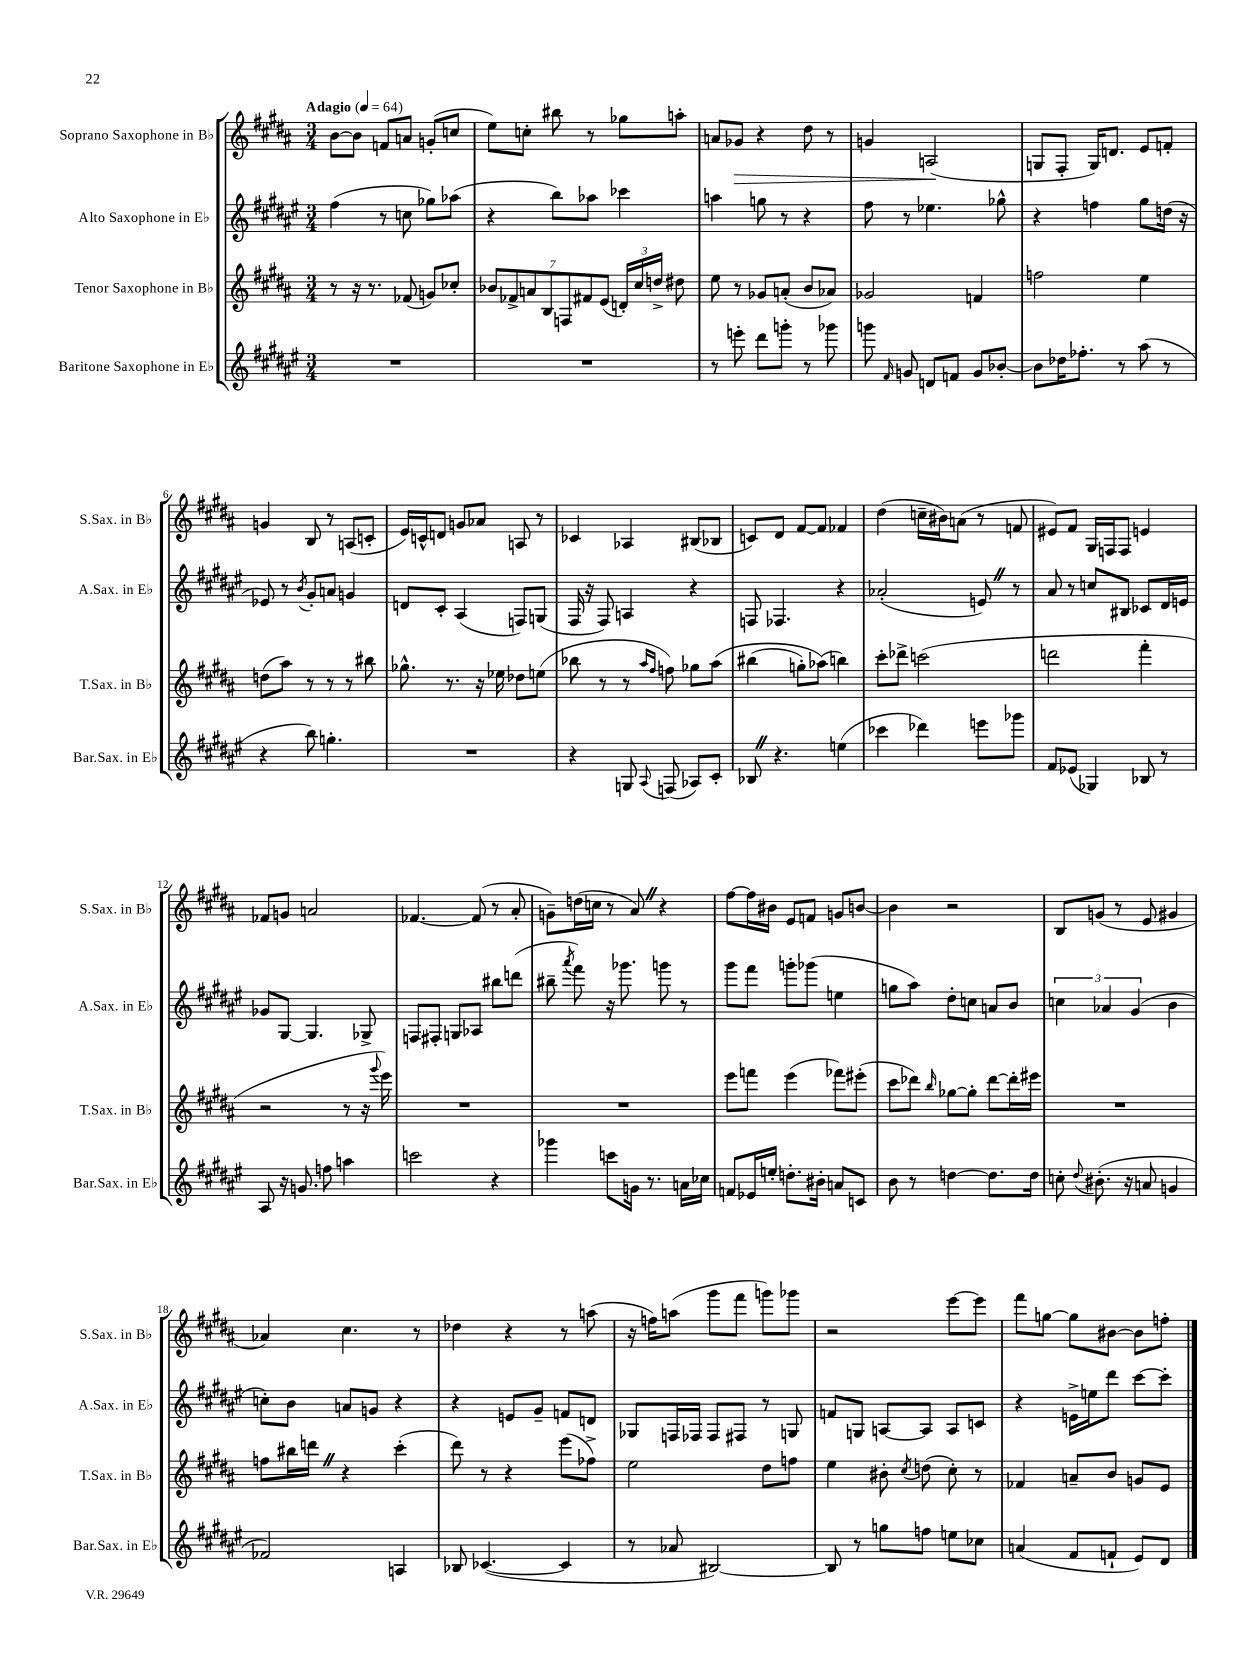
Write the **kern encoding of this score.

**kern	**kern	**kern	**kern
*staff4	*staff3	*staff2	*staff1
*clefG2	*clefG2	*clefG2	*clefG2
*k[f#c#g#d#a#e#]	*k[f#c#g#d#a#]	*k[f#c#g#d#a#e#]	*k[f#c#g#d#a#]
*M3/4	*M3/4	*M3/4	*M3/4
*MM64	*MM64	*MM64	*MM64
2.r	8r	(4ff#	[8b
.	16r	.	8b]
.	8.r	.	.
.	.	8r	8f
.	(8f-	8cc	8a
.	8g)	8gg-)	(8g'
.	8cc-'	(8aa-	8cc
=	=	=	=
2.r	14b-	4r	8ee)
.	14f-^	.	.
.	.	.	8cc'
.	14a	.	.
.	14B	.	.
.	.	8bb)	8bb#
.	14F	.	.
.	14f#	.	.
.	.	8aa-	8r
.	(14e	.	.
.	24d')	4ccc-	8gg-
.	24cc#	.	.
.	24dd^	.	.
.	8dd#	.	8aa'
=	=	=	=
8r	8ee	4aa	8a
8eee'	8r	.	8g-
8ddd#	8g-	8gg	4r
8ggg'	(8a'	8r	.
8r	8b	4r	8dd#
8ggg-	8a-)	.	8r
=	=	=	=
8ggg	2g-	8ff#	4g
16qqf#	.	.	.
8g	.	8r	.
8d	.	4.ee-	(2A
8f	.	.	.
8g	4f	.	.
[8b-'	.	8gg-^^	.
=	=	=	=
8b-]	2ff	4r	8G
16dd-	.	.	8F#'
8.ff-'	.	.	.
.	.	4ff	16G)
.	.	.	8.d
8r	.	.	.
(8aa#	4ee	8gg#	8e
8r	.	(16dd	8f'
.	.	16r	.
=	=	=	=
4r	(8dd	8e-)	4g
.	8aa#)	8r	.
.	.	8qb	.
8bb)	8r	8g#'	8B
4.gg'	8r	8a	8r
.	8r	4g	(8A
.	8bb#	.	8c'
=	=	=	=
2.r	8.gg-^^	8d	16e)
.	.	.	16c^^
.	.	8c#'	8d
.	8.r	.	.
.	.	(4A#	8g
.	16r	.	8a-
.	16ee-	.	.
.	8dd-	8F)	8A
.	(8ee	(8G	8r
=	=	=	=
4r	8bb-	16F#	4c-
.	.	16r	.
.	8r	8F#)	.
8G	8r	4A	4A-
.	16qqaa#	.	.
8qqA#	16qqff#	.	.
(8F	8ff)	.	.
8A-)	8gg-	4r	(8B#
8c#'	&(8aa#	.	8B-
=	=	=	=
8B-	(4bb#	8F	8c)
4.r	.	4.F-	8d#
.	8gg')	.	[8f#
.	(8aa-&)	.	8f#]
(4ee	4bb)	4r	4f-
=	=	=	=
4ccc-	8ccc#'	(2a-'	(4dd#
.	8ddd-^	.	.
4ddd-)	(2ccc	.	16cc~
.	.	.	16b#)
.	.	.	(8a
8eee	.	8e)	8r
8ggg-	.	8r	8f
=	=	=	=
8f#	2ddd	8a#	8e#)
(8e-	.	8r	8f#
4G-)	.	8cc	16G#
.	.	.	16F
.	.	8B#	8F
8B-	4fff#'	8c-	4e
8r	.	16d#	.
.	.	16e	.
=	=	=	=
8A#	2r	8g-	8f-
16r	.	[8G#	8g
8.g	.	.	.
.	.	4.G#]	2a
8ff	.	.	.
4aa	8r	.	.
.	16r	8G-^	.
.	8qqggg#	.	.
.	16eee)	.	.
=	=	=	=
2ccc	2.r	8F	[4.f-
.	.	8F#'	.
.	.	8G	.
.	.	8A-	(8f-]
4r	.	8bb#	8r
.	.	(8ddd	8a#'
=	=	=	=
4ggg-	2.r	8bb#~	8g~)
.	.	8qaaa#	.
.	.	8fff#)	(16dd
.	.	.	16cc
8ccc	.	16r	8r
.	.	8.ggg-	.
16g	.	.	8a#)
8.r	.	.	.
.	.	8ggg	4r
16a	.	8r	.
16cc-	.	.	.
=	=	=	=
8f	8eee	8ggg#	[8ff#
16e-	8fff	8fff#	16ff#]
16ee'	.	.	16b#
8.dd'	(4eee	8ggg'	8e
.	.	(8ggg-	8f
16b#'	.	.	.
8a	8fff-)	4ee	8g
8c	(8eee#'	.	[8b
=	=	=	=
8b	8ccc#	8gg	4b]
8r	8ddd-)	8aa#)	.
.	16qqbb	.	.
[4dd	[8gg-	8dd#'	2r
.	8gg-']	8cc	.
8.dd]	[8ddd-	8a	.
.	16ddd-']	8b	.
16dd	16eee#	.	.
=	=	=	=
8cc'	2.r	6cc	8B
8qqdd#	.	.	.
(8.b#'	.	.	(8g
.	.	6a-	.
.	.	.	8r
16r	.	.	.
.	.	(6g#	.
8a	.	.	8e
4g	.	4b	4g#
=	=	=	=
2f-)	8ff	8cc')	4a-)
.	16bb#	8b	.
.	16ddd	.	.
.	4r	8a	4.cc#
.	.	8g	.
4A	(4ccc#'	4r	.
.	.	.	8r
=	=	=	=
8B-	8ddd#)	4r	4dd-
([4.c-	8r	.	.
.	4r	8e	4r
.	.	8g#~	.
4c-]	(8eee	8f	8r
.	8ff-^)	8d	(8aa
=	=	=	=
8r	2ee	8G-	16r
.	.	.	16ff)
8a-	.	16F	(8aa
.	.	16F-	.
[2B#)	.	8F-	8ggg#
.	.	8F#	8fff#
.	8dd#	8r	8ggg)
.	8ff	8G	8ggg-
=	=	=	=
8B#]	4ee	8f	2r
8r	.	8G	.
8gg	8b#'	[8A	.
.	8qcc#	.	.
8ff	(8dd	8A]	.
8ee	8cc#')	8A	[8eee
8cc-	8r	8c	8eee]
=	=	=	=
(4a	4f-	4r	8fff#
.	.	.	[8gg
8f#	8a~	16e^	8gg]
.	.	16ee	.
8f`	8b	8ddd#	[8b#
8e#)	8g	[8ccc#	8b#]
8d#	8e	8ccc#']	8ff'
==	==	==	==
*-	*-	*-	*-
